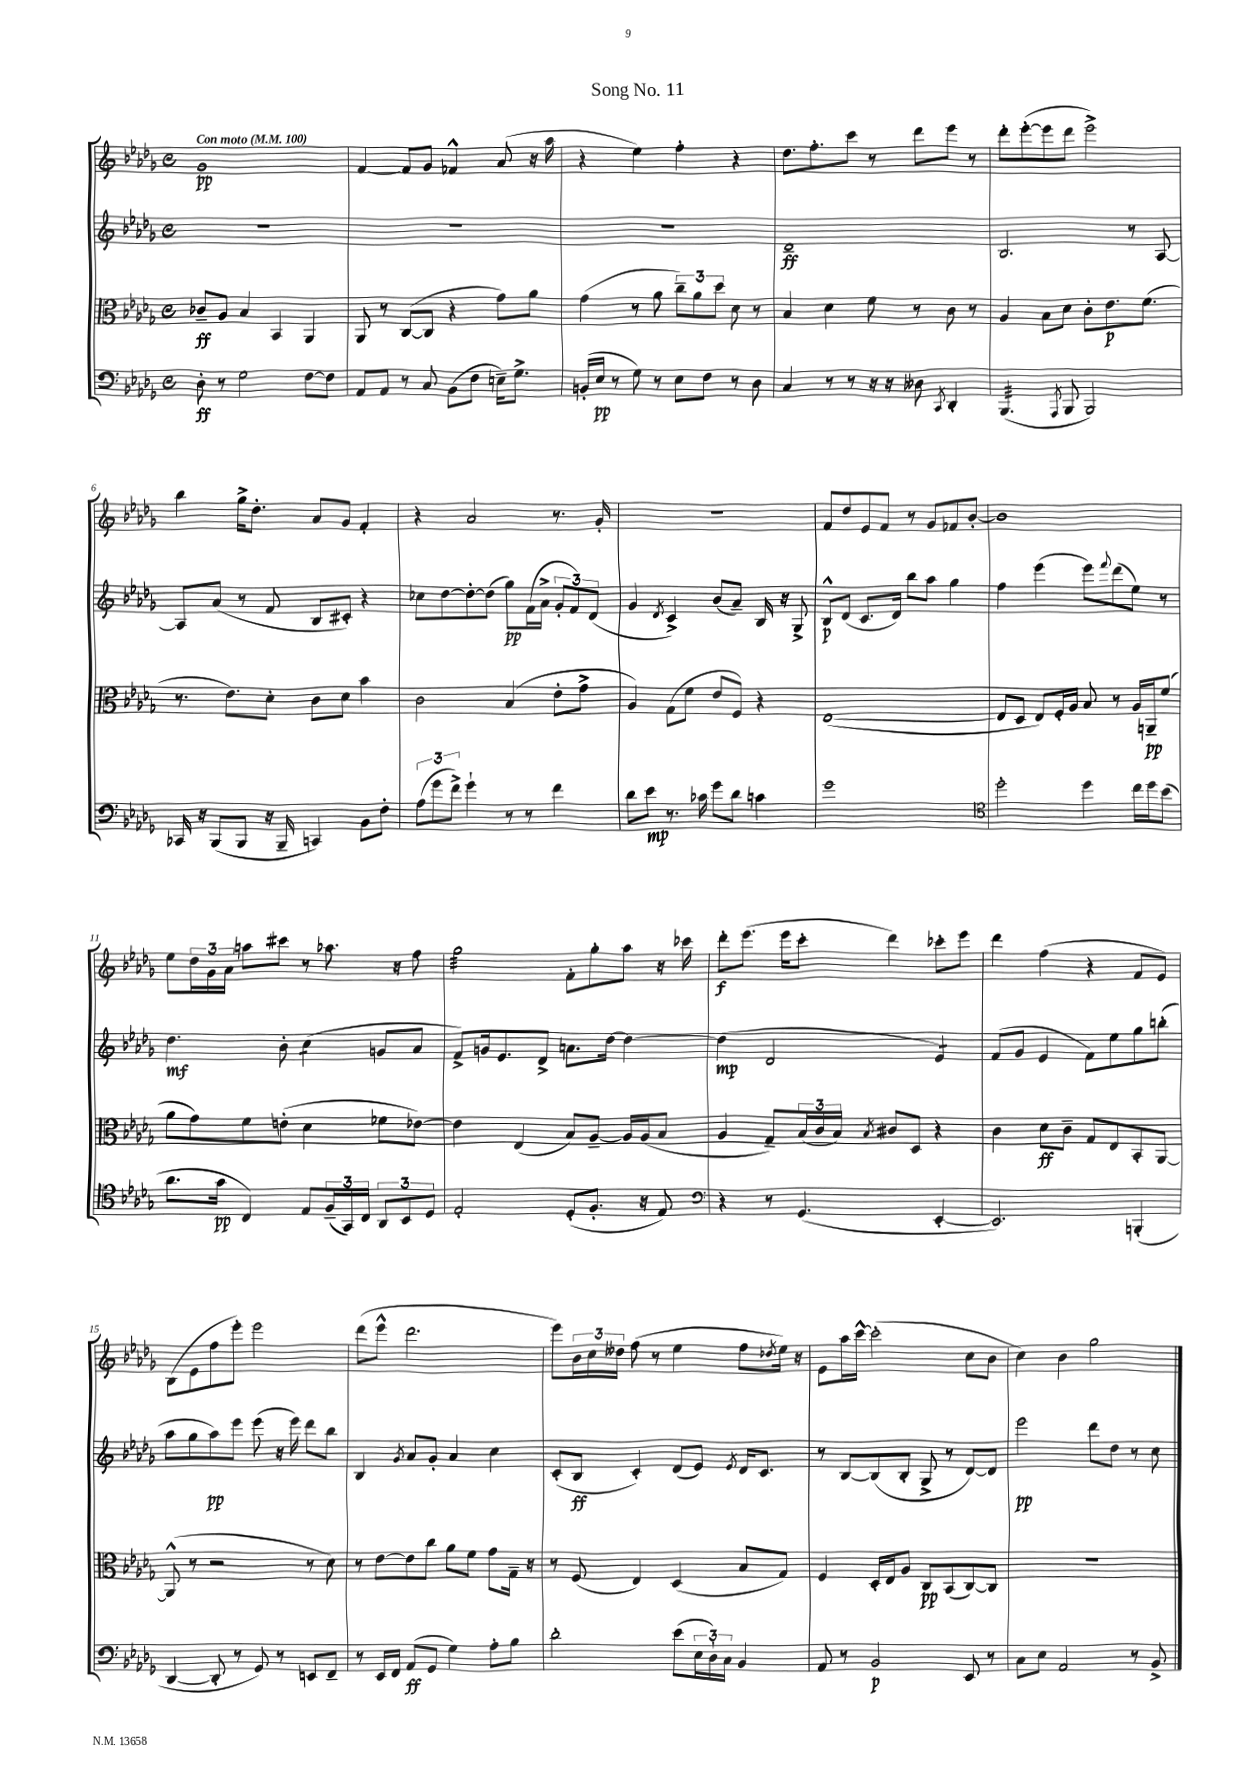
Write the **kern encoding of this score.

**kern	**kern	**kern	**kern
*staff4	*staff3	*staff2	*staff1
*clefF4	*clefC3	*clefG2	*clefG2
*k[b-e-a-d-g-]	*k[b-e-a-d-g-]	*k[b-e-a-d-g-]	*k[b-e-a-d-g-]
*M4/4	*M4/4	*M4/4	*M4/4
*met(c)	*met(c)	*met(c)	*met(c)
*MM100	*MM100	*MM100	*MM100
8D-'	8c-~	1r	1g-
8r	8A-	.	.
2G-	4B-	.	.
.	4BB-	.	.
[8F	4AA-	.	.
8F]	.	.	.
=	=	=	=
8AA-	8AA-	1r	[4f
8AA-	8r	.	.
8r	([8C	.	8f]
8C	8C]	.	8g-
(8BB-	4r	.	4f-^^
8F	.	.	.
16E~)	8g-)	.	(8a-
8.G-^	.	.	.
.	8a-	.	16r
.	.	.	16aa-
=	=	=	=
(16BB'	(4g-	1r	4r
16E-	.	.	.
8r	.	.	.
8G-)	8r	.	4ee-)
8r	8a-	.	.
8E-	12cc~)	.	4ff'
.	12a-	.	.
8F	.	.	.
.	12dd-	.	.
8r	8d-	.	4r
8D-	8r	.	.
=	=	=	=
4C	4B-	1d-~	8.dd-
.	.	.	8.ff'
8r	4d-	.	.
8r	.	.	8ccc
16r	8f	.	8r
16r	.	.	.
8D--	8r	.	8ddd-
8qCC	.	.	.
4DD-'	8c	.	8eee-
.	8r	.	8r
=	=	=	=
(4.BBB-	4A-	2.B-	8ddd-'
.	.	.	([8eee-'
.	8B-	.	8eee-]
8qAAA-	.	.	.
8BBB-	8d-	.	8ddd-
2BBB-)	8c'	.	2eee-^)
.	8.e-	.	.
.	.	8r	.
.	(8.f	.	.
.	.	[8A-	.
=	=	=	=
16CC-	8.r	8A-]	4bb-
16r	.	.	.
(8BBB-	.	(8a-	.
.	8.e-)	.	.
8BBB-	.	8r	16gg-^
.	.	.	8.dd-'
16r	8d-'	8f	.
16BBB-~	.	.	.
4CC)	8c	8B-	8a-
.	8d-	8c#')	8g-
8BB-	4b-	4r	4f'
8F'	.	.	.
=	=	=	=
(12A-	2c	8cc-	4r
12g-	.	.	.
.	.	[8dd-	.
12f^)	.	.	.
4g-`	.	8dd-'_	2a-
.	.	(8dd-]	.
8r	(4B-	8gg-)	.
8r	.	(16f	.
.	.	16a-^	.
4f	8e-'	12g-'	8.r
.	.	12f)	.
.	8g-^	.	.
.	.	(12d-	.
.	.	.	16g-'
=	=	=	=
8d-	4A-)	4g-	1r
8e-	.	.	.
.	.	8qd-	.
8.r	(8G-	4c^)	.
.	8f	.	.
16c-	.	.	.
8g-	8e-	(8b-	.
8d-	8F)	8a-~)	.
4c	4r	16B-	.
.	.	16r	.
.	.	8G-^	.
=	=	=	=
1g-	([1E-	8B-^^	8f
.	.	(8d-	8dd-
.	.	8.c	8e-
.	.	.	8f
.	.	16d-)	.
.	.	8bb-	8r
.	.	8aa-	8g-
.	.	4gg-	8f-
.	.	.	[8b-'
=	=	=	=
*clefC4	*	*	*
2dd-'	8E-]	4ff	1b-]
.	8D-	.	.
.	8E-)	(4eee-	.
.	16F'	.	.
.	16A-	.	.
4dd-	8B-	8eee-)	.
.	.	8qqfff	.
.	8r	(8ddd-	.
16cc	16A-	8ee-)	.
16dd-	16AA~	.	.
(8b-	(8f	8r	.
=	=	=	=
8.a-	8a-	4.dd-	8ee-
.	8g-)	.	24dd-
.	.	.	24g-
16g-	.	.	.
.	.	.	24a-
4C)	8f	.	8aa
.	(8e'	8b-'	8ccc#
8E-	4d-	(4cc	8r
(24F~	.	.	8.aa-
24GG-)	.	.	.
24C	.	.	.
12AA-	8f-	8g	.
.	.	.	16r
12BB-	.	.	.
.	[8e-)	8a-	8ff
12D-	.	.	.
=	=	=	=
2E-'	4e-]	8f^)	2gg-
.	.	16g	.
.	.	8.e-	.
.	(4E-	.	.
.	.	8d-^	.
(8D-'	8B-)	8.a	8f'
8.F'	[8A-~	.	8gg-'
.	.	[16dd-	.
.	16A-]	4dd-_	8aa-
16r	(16A-	.	.
8E-)	8B-	.	16r
.	.	.	16ccc-
=	=	=	=
*clefF4	*	*	*
4r	4A-	(4dd-]	8ddd-'
.	.	.	(8.eee-
8r	8G-~)	2d-	.
.	.	.	16eee-
(4.GG-	(24B-	.	8ccc'
.	24c	.	.
.	24B-)	.	.
.	8qB-	.	.
.	8c#	.	4ddd-)
.	8D-	.	.
[4EE-'	4r	4e-)	8ccc-'
.	.	.	8eee-
=	=	=	=
2.EE-])	4c	(8f	4ddd-
.	.	8g-	.
.	8d-	4e-	(4ff
.	8c~	.	.
.	8G-	8f)	4r
.	8E-	8ee-	.
(4BBB'	8BB-'	8gg-	8f
.	[8AA-	(8bb'	8e-)
=	=	=	=
[4DD-	(8AA-^^]	8aa-	(8B-
.	8r	8gg-	8e-
8DD-']	2r	8aa-)	8ff
8r	.	8eee-	8eee-')
8GG-)	.	(8eee-	2eee-
8r	.	16r	.
.	.	16eee-)	.
8EE	8r	8ddd-	.
8FF~	8d-)	8bb-	.
=	=	=	=
8r	8r	4B-	(8ddd-
16EE-	[8e-	.	8eee-^^
16FF	.	.	.
.	.	8qg-	.
(8AA-	8e-]	8a-	2.ddd-
8GG-	8cc	8g-'	.
4G-)	8a-	4a-	.
.	8f	.	.
8A-'	8g-	4cc	.
8B-	16G-~	.	.
.	16r	.	.
=	=	=	=
2d-'	8r	(8c'	8eee-)
.	(8F	8B-	24b-
.	.	.	24cc
.	.	.	24dd--
.	4E-)	4c')	(8ff
.	.	.	8r
(8e-	(4D-	(8d-	4ee-
24E-	.	8e-)	.
24D-`)	.	.	.
24C	.	.	.
.	.	8qe-	.
4BB-	8B-	16d-	8ff
.	.	8.c	.
.	.	.	8qdd-
.	8G-)	.	16ee-)
.	.	.	16r
=	=	=	=
8AA-	4F	8r	8e-
8r	.	[8B-	16aa-
.	.	.	[16ccc^^
2BB-	16D-'	(8B-]	(2ccc']
.	16E-	.	.
.	8A-	8B-'	.
.	8C	8G-^	.
.	(8BB-	8r	.
8EE-	[8C)	[8d-)	8cc
8r	8C]	8d-]	8b-
=	=	=	=
8C	1r	2eee-	4cc)
8E-	.	.	.
2AA-	.	.	4b-
.	.	8ddd-	2gg-
.	.	8dd-	.
8r	.	8r	.
8BB-^	.	8cc	.
==	==	==	==
*-	*-	*-	*-
